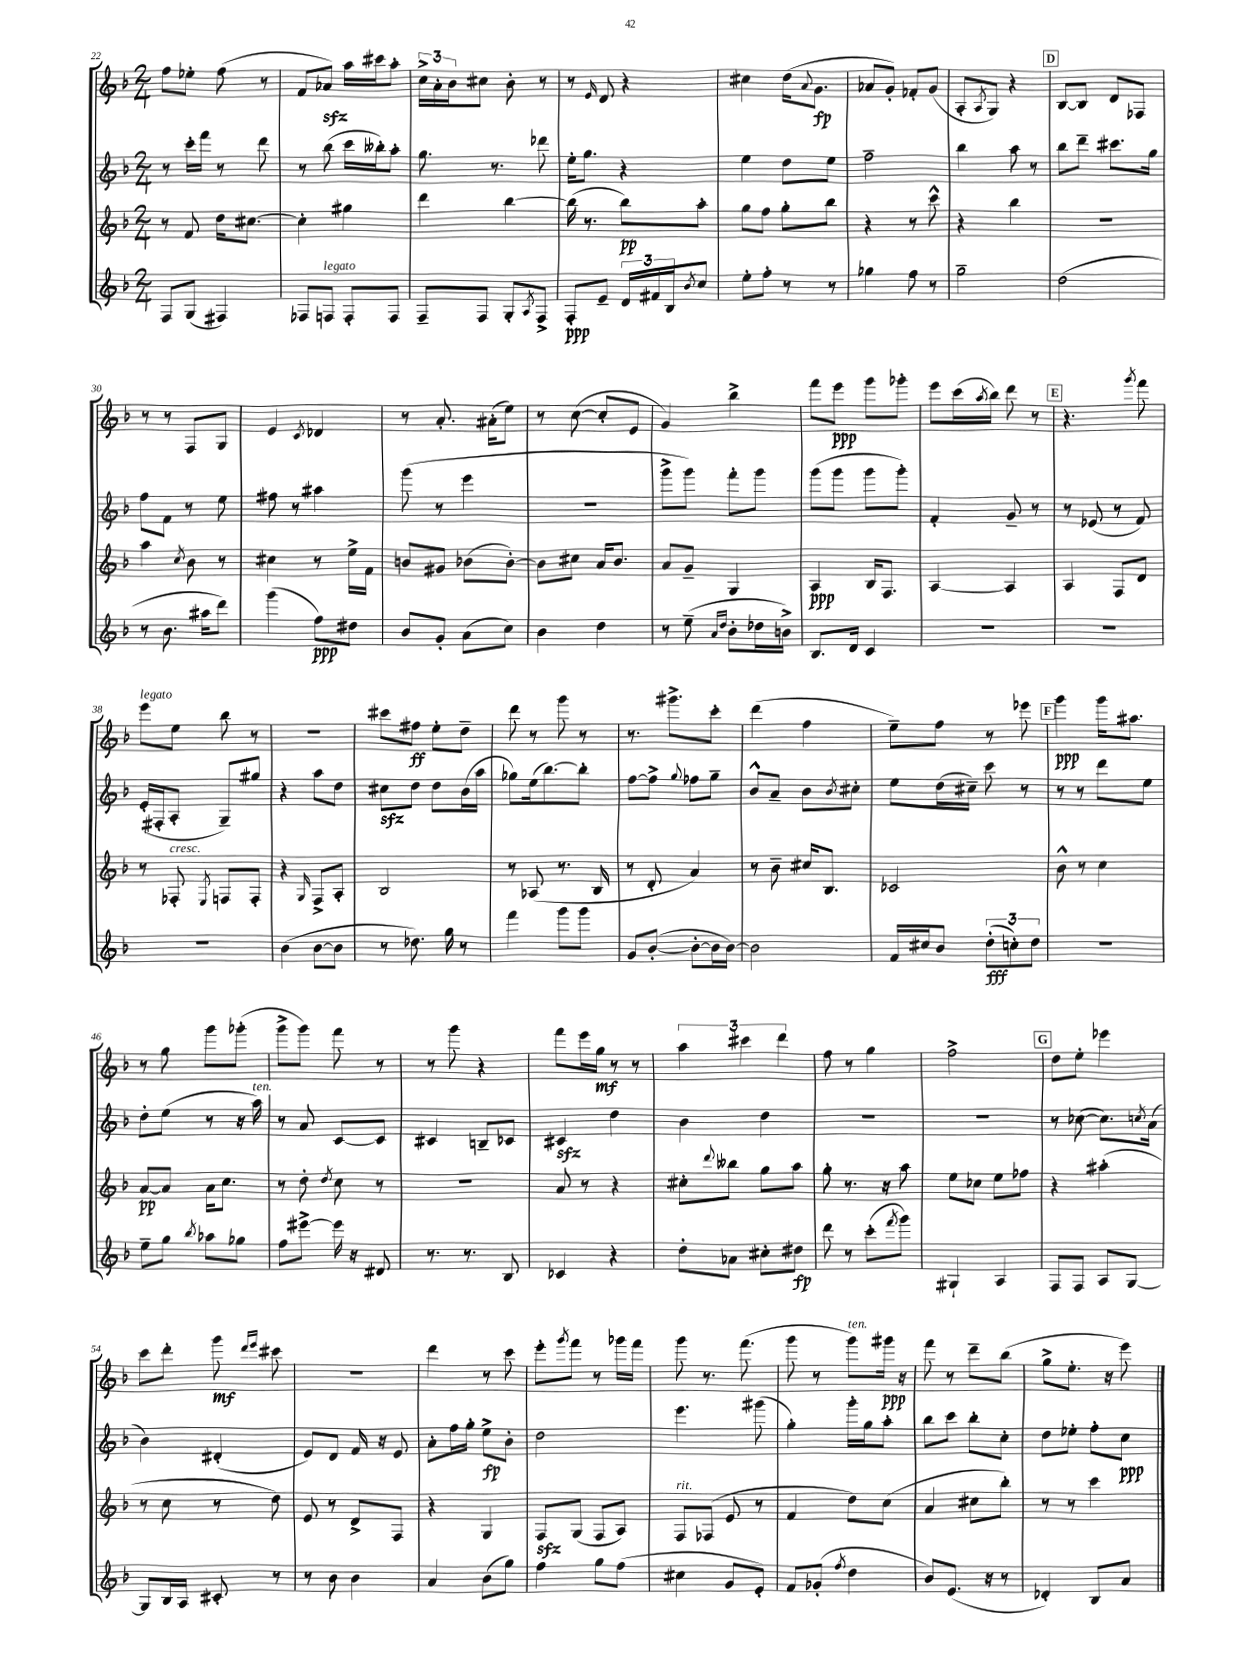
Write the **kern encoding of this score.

**kern	**kern	**kern	**kern
*staff4	*staff3	*staff2	*staff1
*clefG2	*clefG2	*clefG2	*clefG2
*k[b-]	*k[b-]	*k[b-]	*k[b-]
*M2/4	*M2/4	*M2/4	*M2/4
8F/L	8r	8r	8ff\L
(8G/J	8f/	16ccc'\LL	8ee-'\J
.	.	16fff\JJ	.
4F#/)	16dd\LK	8r	(8ff\
.	[8.cc#\J	.	.
.	.	8ddd\	8r
=	=	=	=
8F-/L	4cc#'\]	8r	8f/L
8F/J	.	(8bb-\	8a-/J)
8F'/L	4gg#\	16ccc\LL	16aa\LL
.	.	16bb--'\J)	16ccc#\J
8F/J	.	8aa'\J	8aa'\J
=	=	=	=
8F~/L	4ddd\	8.gg\	24cc^\LL
.	.	.	24a'\
.	.	.	24b-\J
8F/J	.	.	8cc#\J
.	.	8.r	.
8G'/L	[4bb-\	.	8b-'\
8qA/	.	.	.
8F^/J	.	8ddd-\	8r
=	=	=	=
8F'/L	(16bb-\]	16ee'\LK	8r
.	8.r	8.gg\J	.
.	.	.	16qqe/
8e~/J	.	.	8d/
24d/LL	8bb-\L)	4r	4r
24f#/	.	.	.
24B-/J	.	.	.
8qb-/	.	.	.
8cc/J	8aa'\J	.	.
=	=	=	=
8ee'\L	8gg\L	4ee\	4cc#\
8ff'\J	8ff\J	.	.
8r	8gg'\L	8dd\L	(16dd\LK
.	.	.	8qqa/
.	.	.	8.g\J
8r	8bb-\J	8ee\J	.
=	=	=	=
4gg-\	4r	2ff~\	8a-/L
.	.	.	8g'/J)
8ff\	8r	.	8f-'/L
8r	8ccc^^\	.	(8g/J
=	=	=	=
2gg~\	4r	4bb-\	8A'/L
.	.	.	8qA/
.	.	.	8G/J)
.	4bb-\	8aa\	4r
.	.	8r	.
=	=	=	=
(2dd\	2r	8bb-\L	[8B-/L
.	.	8ddd~\J	8B-/]J
.	.	8.ccc#\L	8d/L
.	.	.	8F-/J
.	.	16gg\Jk	.
=	=	=	=
8r	4aa\	8ff\L	8r
8.b-\	.	8f\J	8r
.	8qcc/	.	.
.	8b-\	8r	8F/L
16aa#\LK	.	.	.
8ddd\J)	8r	8ee\	8G/J
=	=	=	=
(4ggg\	4cc#\	8ff#\	4e/
.	.	8r	.
.	.	.	8qc/
8ff\L)	8r	4aa#\	4d-/
8dd#\J	16ee^\LL	.	.
.	16f\JJ	.	.
=	=	=	=
8b-/L	8b/L	(8ggg\	8r
8g'/J	8g#/J	8r	8.a'/
(8a\L	(8b-\L	4eee\	.
.	.	.	(16a#'\LK
8cc\J)	[8b-'\J)	.	8ee\J)
=	=	=	=
4b-\	8b-\]L	2r	8r
.	8cc#\J	.	([8cc\
4dd\	16a/LK	.	8cc'/]L
.	8.b-/J	.	.
.	.	.	8e/J
=	=	=	=
8r	8a/L	8ggg^\L	4g/)
(8ee~\	8g~/J	8ggg\J)	.
16qqa/LL	.	.	.
16qqdd/JJ	.	.	.
8b-'\L	4G/	8fff'\L	4bb-^\
16dd-\L	.	8ggg\J	.
16b^\JJ)	.	.	.
=	=	=	=
8.B-/L	4A/	(8ggg\L	8fff\L
.	.	8ggg\J	8eee\J
16d/Jk	.	.	.
4c/	16B-/LK	8ggg\L	8ggg\L
.	8.F/J	.	.
.	.	8ggg'\J)	8ggg-'\J
=	=	=	=
2r	[4A/	4f'/	8eee\L
.	.	.	(16ccc\L
.	.	.	8qaa/
.	.	.	16bb-\JJ)
.	4A/]	8g~/	8ddd\
.	.	8r	8r
=	=	=	=
2r	4A/	8r	4.r
.	.	(8e-/	.
.	8F/L	8r	.
.	.	.	8qggg/
.	8d/J	8f/)	8fff\
=	=	=	=
2r	8r	(16e'/LL	8eee\L
.	.	16F#'/J	.
.	8F-'/	8A'/J	8ee\J
.	8qE/	.	.
.	8F/L	8G~/L)	8bb-\
.	8F'/J	8gg#/J	8r
=	=	=	=
(4b-\	4r	4r	2r
.	16qqG/	.	.
[8b-\L	8F^/L	8aa\L	.
8b-\]J	8A'/J	8dd\J	.
=	=	=	=
8r	2B-/	8cc#\L	8ccc#\L
8.dd-\)	.	8dd\J	8ff#\J
.	.	8dd\L	8ee'\L
16gg\	.	.	.
8r	.	(16b-\L	8dd~\J
.	.	16aa\JJ	.
=	=	=	=
4fff\	8r	8gg-\L)	8ddd\
.	(8A-/	(16ee\k	8r
.	.	[8.bb-\)	.
8ggg\L	8.r	.	8ggg\
8ggg\J	.	8bb-'\]J	8r
.	16B-/	.	.
=	=	=	=
8g/L	8r	[8ff\L	8.r
([8b-'/J	8d'/	8ff^\]J	.
.	.	.	8.ggg#^\L
.	.	8qqgg/	.
8b-'\_L	4a/)	8ff-\L	.
16b-\]L	.	8gg~\J	8ccc'\J
[16b-\JJ)	.	.	.
=	=	=	=
2b-\]	8r	8b-^^/L	(4ddd\
.	8b-~\	8a~/J	.
.	16cc#/LK	8b-\L	4ff\
.	8.B-/J	.	.
.	.	8qb-/	.
.	.	8cc#'\J	.
=	=	=	=
16f/LL	2c-/	8ee\L	8ee~\L)
16cc#/J	.	.	.
8b-/J	.	(16dd\L	8ff\J
.	.	16cc#~\JJ)	.
(12dd'\L	.	8ccc\	8r
12cc'\)	.	.	.
.	.	8r	8eee-\
12dd\J	.	.	.
=	=	=	=
2r	8b-^^\	8r	4ggg\
.	8r	8r	.
.	4cc\	8ddd\L	16ggg\LK
.	.	.	8.aa#\J
.	.	8ee\J	.
=	=	=	=
8ee~\L	[8a/L	8dd'\L	8r
8gg\J	8a/]J	(8ee\J	8gg\
8qbb-/	.	.	.
8aa-\L	16a\LK	8r	8ggg\L
.	8.cc\J	.	.
8gg-\J	.	16r	(8ggg-'\J
.	.	16aa\)	.
=	=	=	=
8ff\L	8r	8r	8ggg^\L
[8eee#^\J	8dd'\	8a/	8ggg\J)
.	8qdd/	.	.
16eee#\]	8cc\	[8c/L	8fff\
16r	.	.	.
8d#/	8r	8c/]J	8r
=	=	=	=
8.r	2r	4c#/	8r
.	.	.	8ggg\
8.r	.	.	.
.	.	8B~/L	4r
8B-/	.	8c-/J	.
=	=	=	=
4c-/	8a/	4c#/	8fff\L
.	8r	.	16eee\L
.	.	.	16gg\JJ
4r	4r	4dd\	8r
.	.	.	8r
=	=	=	=
8dd'\L	8cc#'\L	4b-\	6aa\
.	8qqddd/	.	.
8a-\J	8bb--\J	.	.
.	.	.	6ccc#\
8cc#'\L	8gg\L	4dd\	.
.	.	.	6ddd\
8dd#\J	8aa\J	.	.
=	=	=	=
8ddd\	8gg'\	2r	8ff\
8r	8.r	.	8r
(8ccc'\L	.	.	4gg\
.	16r	.	.
8qfff/	.	.	.
8ggg\J)	8aa\	.	.
=	=	=	=
4G#`/	8ee\L	2r	2ff^\
.	8cc-\J	.	.
4A/	8ee\L	.	.
.	8ff-\J	.	.
=	=	=	=
8F/L	4r	8r	8dd\L
8F/J	.	([8cc-\	8ee'\J
8A/L	(4aa#'\	8.cc-\]L)	4eee-\
[8G/J	.	.	.
.	.	8qcc/	.
.	.	(16a\Jk	.
=	=	=	=
8G/]L	8r	4b-\)	8ccc\L
16B-/L	8cc\	.	8ddd'\J
16A/JJ	.	.	.
8c#'/	8r	(4d#'/	8ggg\
.	.	.	16qqddd/LL
.	.	.	16qqeee/JJ
8r	8dd\)	.	8ccc#\
=	=	=	=
8r	8e/	8e/L)	2r
8b-\	8r	8d/J	.
4b-\	8d^/L	16f/	.
.	.	16r	.
.	8F/J	8e/	.
=	=	=	=
4a/	4r	8a'\L	4ddd\
.	.	16ff\L	.
.	.	16gg'\JJ	.
(8b-\L	4G/	8ee^\L	8r
8gg\J)	.	8b-'\J	8ccc\
=	=	=	=
4ff\	8F/L	2dd\	8eee'\L
.	.	.	8qggg/
.	(8G/J	.	8fff\J
8gg\L	8F/L	.	8r
(8ff\J	8A/J)	.	16ggg-\LL
.	.	.	16fff\JJ
=	=	=	=
4cc#\	8F/L	4.eee\	8ggg\
.	(8F-/J	.	8.r
8g/L	8e/	.	.
.	.	.	(8.fff\
8e'/J)	8r	(8ggg#\	.
=	=	=	=
8f/L	4f/	4gg'\)	8ggg\
(8g-'/J	.	.	8r
8qff/	.	.	.
4dd\	8dd\L)	16ggg'\LL	8ggg\L)
.	.	16gg\J	.
.	(8cc\J	8aa'\J	16ggg#\Jk
.	.	.	16r
=	=	=	=
8b-/L)	4a/	8bb-\L	8fff\
(8.e/J	.	8ccc\J	8r
.	8cc#\L	8bb-'\L	8ddd~\L
16r	.	.	.
8r	8bb-'\J)	8cc'\J	(8bb-\J
=	=	=	=
4d-'/)	8r	8dd\L	8gg^\L
.	8r	8ee-'\J	8.ee'\J
8B-/L	4ccc\	8ff'\L	.
.	.	.	16r
8a/J	.	8cc\J	8eee\)
==	==	==	==
*-	*-	*-	*-
